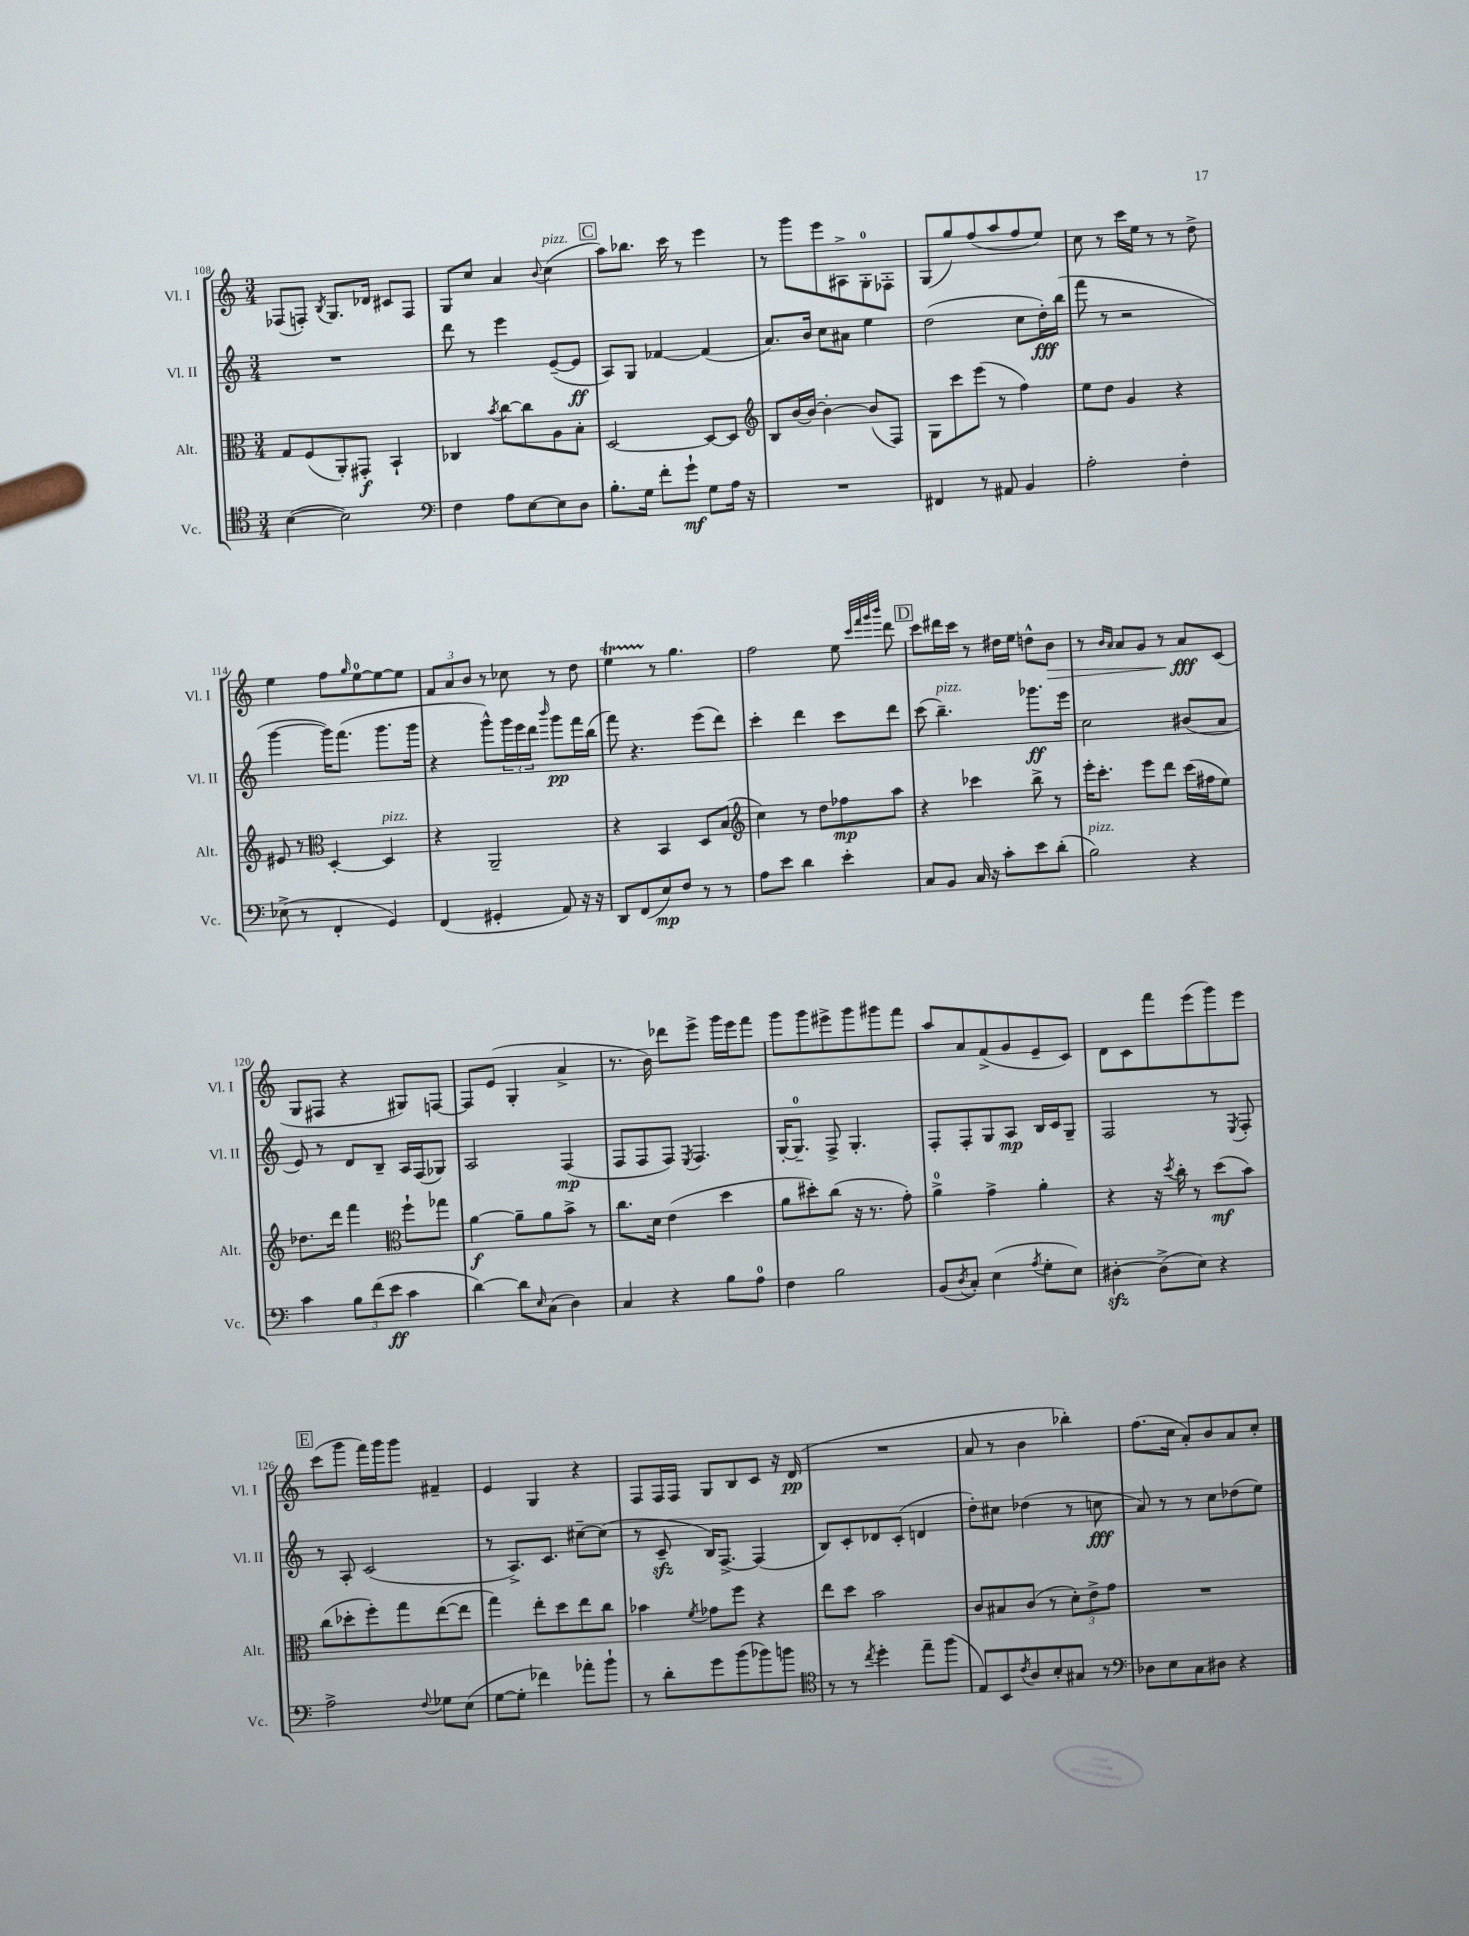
<<
\new StaffGroup <<
\new Staff = "s0" \with { instrumentName = "Vl. I" shortInstrumentName = "Vl. I" } {
    \clef treble \key c \major \numericTimeSignature \time 3/4
    fes8( f8-.) \acciaccatura { b8 } g8. des'16 cis'8 f8 |
    g8 c''8 a'4 \appoggiatura { b'8 } c''4^\markup { \italic "pizz." }( |
    \mark \markup { \box "C" } a''8) bes''8. c'''16 r8 e'''4 |
    r8 g'''8 e'''8 ais8-> g8-0-. fes8-. |
    g8( g''8) f''8( a''8 f''8 e''8) |
    c''8 r8 c'''16 e''16 r8 r8 d''8-> |
    e''4 f''8 \grace { g''16 } e''8-0~ e''8~ e''8 |
    \tuplet 3/2 { f'8 a'8 b'8 } r8 ces''8 r8 d''8 |
    e''4\startTrillSpan r8\stopTrillSpan g''4. |
    f''2 e''8 \grace { c'''32 f'''32 g'''32 b'''32 } d'''8 |
    \mark \markup { \box "D" } c'''8 dis'''16 c'''16 r8 dis''16 e''16 d''8-^ b'8\> |
    r8 \grace { b'16 a'16 } a'8 g'8 r8 a'8\fff\! c'8( |
    g8 fis8 r4 gis8) f8~ |
    f8 e'8( g4-. a'4-> |
    r8. b'16) des'''8 e'''8-> g'''16 e'''16 f'''8 |
    g'''8 g'''8 eis'''8-> g'''8 gis'''8 f'''8 |
    a''8 a'8 f'8->( g'8 e'8-- c'8) |
    d'8 c'8 f'''8 e'''8( g'''8) e'''8 |
    \mark \markup { \box "E" } c'''8( g'''8 f'''16) g'''16 g'''8 fis'4-- |
    e'4 g4 r4 |
    f8 f16 f16 g8 b8 c'8 r16 d'16\pp( |
    R2. |
    a'8 r8 b'4 bes''4-.) |
    f''8.( c''16 a'8-.) b'8 a'8 c''8-. \bar "|." |
}
\new Staff = "s1" \with { instrumentName = "Vl. II" shortInstrumentName = "Vl. II" } {
    \clef treble \key c \major \numericTimeSignature \time 3/4
    R2. |
    d'''8 r8 e'''4 e'8~--( e'8\ff |
    \mark \markup { \box "C" } a8) g8 fes'4~ fes'4( |
    a'8.) b'16 c''8 ais'8 e''4 |
    d''2( c''8 d''16-.\fff) b''16( |
    f'''8 r8 r2 |
    g'''4~ g'''16) f'''8.( g'''8. g'''16 |
    r4 g'''8-^) \tuplet 3/2 { g'''16 e'''16 d'''16 } \grace { b'''16 } g'''8\pp f'''16 b''16( |
    f'''8) r4. e'''8( d'''8) |
    c'''4-. d'''4 c'''8 d'''8 |
    \mark \markup { \box "D" } c'''8( b''4.--^\markup { \italic "pizz." }) ges'''8.\ff e'''16 |
    c''2 bis'8( a'8 |
    e'8) r8 d'8 b8-- a16 f16( ges8) |
    a2 f4\mp( |
    f8 f8 f8) \acciaccatura { e8 } f4. |
    g16~-. g8.-0-- f8-> g4.-. |
    f8-. f8-. g8 a8\mp b16 c'16 g8-- |
    f2 r8 \acciaccatura { e8 } f8-. |
    \mark \markup { \box "E" } r8 a8-. c'2( |
    r8 a8.->) c'8. cis''8~-- cis''8( |
    r8 c'8--\sfz b16) f8.~-> f4( |
    b8) c'8-. des'8 c'8-.( d'4 |
    d''8-.) cis''8 des''4( r8 c''8\fff |
    a'8) r8 r8 c''8 des''8( e''8) \bar "|." |
}
\new Staff = "s2" \with { instrumentName = "Alt." shortInstrumentName = "Alt." } {
    \clef alto \key c \major \numericTimeSignature \time 3/4
    g8 f8( a,8-.) gis,8-.\f b,4-! |
    ces4 \acciaccatura { b'8 } c''8~ c''8 a8 b8-. |
    \mark \markup { \box "C" } d2~ d8~ d8 |
    \clef treble b8 b'16~ b'16~ b'4~-. b'8( f8) |
    g8 c'''8 e'''8( r8 f''4) |
    e''8 d''8 g'4 r4 |
    eis'8 r8 \clef alto d4~-. d4^\markup { \italic "pizz." } |
    r4 a,2-- |
    r4 b,4 d8 b8( |
    \clef treble c''4) r8 d''8 fes''8\mp a''8 |
    \mark \markup { \box "D" } r4 ces'''4 b''8-> r8 |
    e'''16-. c'''8.-. e'''8 d'''8 c'''16( fis''16 e''8) |
    des''8. d'''16 f'''4 \clef alto f''8-! ges''8 |
    a'4~\f a'8-- a'8 b'8-> r8 |
    c''8. d'16 e'4( d''4 |
    a'8 dis''8-.) c''8( r16 r8. g'8-.) |
    a'4-0-> g'4-> a'4-. |
    r4 r16 \acciaccatura { d''8 } c''16-. r8 d''8\mf( b'8) |
    \mark \markup { \box "E" } c''8( des''8-. f''8-.) g''8 e''8~( e''8 |
    g''4) e''8-. d''8 e''8 c''8 |
    bes'4 \acciaccatura { f'8 } ges'8 f''8 r4 |
    e''8 d''8 b'2 |
    c'8 bis8 c'8( r8 \tuplet 3/2 { d'8-.) e'8-> g'8 } |
    R2. \bar "|." |
}
\new Staff = "s3" \with { instrumentName = "Vc." shortInstrumentName = "Vc." } {
    \clef tenor \key c \major \numericTimeSignature \time 3/4
    b4~( b2) |
    \clef bass f4 a8 e8~ e8 d8 |
    \mark \markup { \box "C" } b8.-. g16 f'8-. g'8-!\mf g8 a16 r16 |
    R2. |
    fis,4 r8 ais,8 b,4 |
    a2-. f4-. |
    ees8->( r8 f,4-. g,4) |
    f,4( gis,4-. a,8) r16 r16 |
    d,8 f,8( e8\mp) f8 r8 r8 |
    a8 e'8 d'4 e'4-. |
    \mark \markup { \box "D" } c8 b,8 c16 r16 c'8-. e'8 d'8-.( |
    b2^\markup { \italic "pizz." }) r4 |
    c'4 \tuplet 3/2 { b8 f'8( e'8\ff } c'4 |
    d'4~) d'8 \grace { e16 } c8( d4) |
    c4 r4 b8 a8-0 |
    f4 b2 |
    b,8( \acciaccatura { d8 } c8-.) e4( \acciaccatura { a8 } g8-. e8) |
    dis4~-.\sfz dis8->( e8) r4 |
    \mark \markup { \box "E" } a2-> \appoggiatura { f8 } ges8 e8( |
    g8~ g8-. fes'4) aes'8-. b'8-! |
    r8 d'8-. g'8 b'8( bes'8) b'8 |
    \clef tenor r8 r8 \acciaccatura { c''8 } d''4-. e''8-- f''8( |
    e8) b,8 \acciaccatura { c'8 } a8 b8-. gis8 r8 |
    \clef bass des8 e8 c8 dis8 r4 \bar "|." |
}
>>
>>
\layout { \context { \Score currentBarNumber = #108 } }
